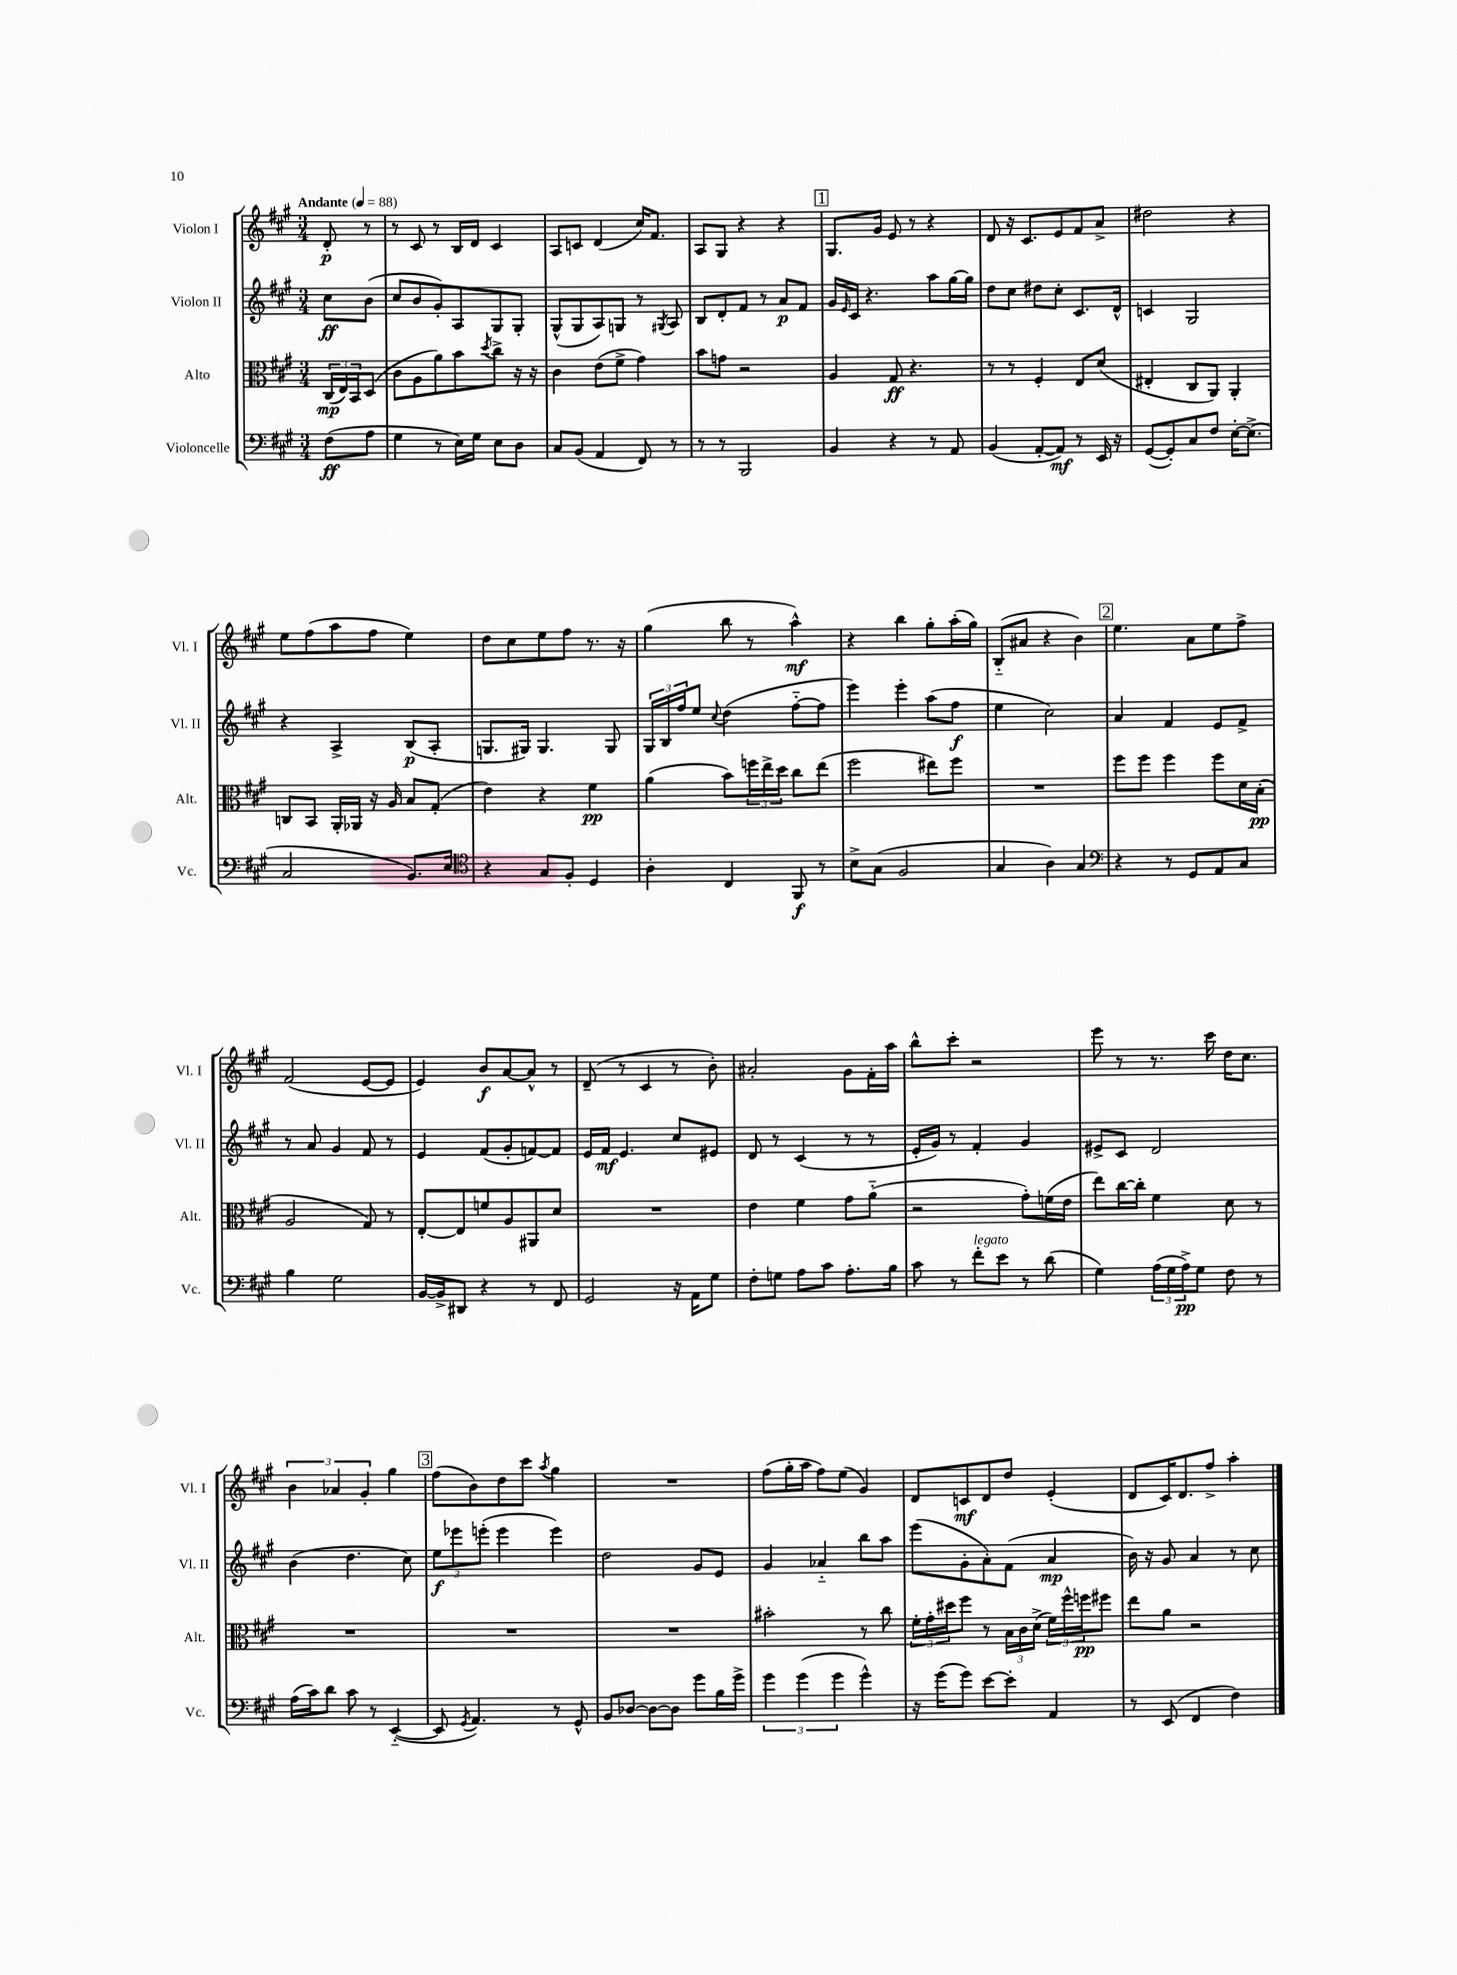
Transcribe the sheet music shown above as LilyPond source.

<<
\new StaffGroup <<
\new Staff = "s0" \with { instrumentName = "Violon I" shortInstrumentName = "Vl. I" } {
    \clef treble \key a \major \numericTimeSignature \time 3/4 \partial 4 \tempo "Andante" 4 = 88
    d'8-.\p r8 |
    r8 cis'8 r8 b16 d'16 cis'4 |
    a8 c'8 d'4( cis''16) fis'8. |
    a8 gis8 r4 r4 |
    \mark \markup { \box "1" } gis8. gis'16 e'8 r8 r4 |
    d'8 r16 cis'8. e'8 fis'8 a'8-> |
    dis''2 r4 |
    e''8 fis''8( a''8 fis''8 e''4) |
    d''8 cis''8 e''8 fis''8 r8. r16 |
    gis''4( b''8 r8 a''4-^\mf) |
    r4 b''4 gis''8-. a''16-.( gis''16) |
    b8-_( ais'8 r4 b'4) |
    \mark \markup { \box "2" } e''4. a'8 e''8 fis''8-> |
    fis'2( e'8~ e'8 |
    e'4) b'8\f a'8~ a'8-^ r8 |
    d'8--( r8 cis'4 r8 b'8-.) |
    ais'2-. gis'8 fis'16-. a''16 |
    b''8-^ cis'''8-. r2 |
    e'''8 r8 r8. cis'''16 d''16 cis''8. |
    \tuplet 3/2 { b'4 aes'4 gis'4-. } gis''4 |
    \mark \markup { \box "3" } fis''8( b'8) d''8 cis'''8 \acciaccatura { a''8 } gis''4 |
    R2. |
    fis''8( gis''16-. a''16 fis''8) e''8( gis'4) |
    d'8 c'8\mf d'8 d''8 e'4-.( |
    d'8 cis'16) d'8. fis''8-> a''4-. \bar "|." |
}
\new Staff = "s1" \with { instrumentName = "Violon II" shortInstrumentName = "Vl. II" } {
    \clef treble \key a \major \numericTimeSignature \time 3/4 \partial 4
    cis''8\ff b'8( |
    cis''8 b'8 gis'8-.) a8 gis8 gis8-. |
    gis8-^( gis8 a8) g8 r8 \acciaccatura { gis8 } a8 |
    b8 d'8-. fis'8 r8 a'8\p fis'8 |
    \mark \markup { \box "1" } gis'16 \grace { e'16 } cis'16 r4. a''8 gis''16~ gis''16 |
    d''8 cis''8 dis''8 cis''8-. cis'8. d'16-^ |
    c'4 gis2 |
    r4 a4-> b8\p( a8-. |
    g8. gis16) gis4. gis8 |
    \tuplet 3/2 { gis16 b16 fis''16 } e''8 \appoggiatura { cis''8 } d''4( fis''8~-_ fis''8 |
    e'''4) e'''4-. a''8( fis''8\f |
    e''4 cis''2) |
    \mark \markup { \box "2" } a'4 fis'4 e'8 fis'8-> |
    r8 a'8 gis'4 fis'8 r8 |
    e'4 fis'8( gis'8-. f'8~) f'8 |
    e'16 fis'16\mf e'4. cis''8 eis'8 |
    d'8 r8 cis'4( r8 r8 |
    e'16-. gis'16) r8 fis'4-. gis'4 |
    eis'8-> cis'8 d'2 |
    b'4( d''4. cis''8) |
    \mark \markup { \box "3" } \tuplet 3/2 { e''8\f ees'''8 e'''8-.( } e'''4 e'''4) |
    d''2 gis'8 e'8 |
    gis'4 aes'4-_ b''8 a''8 |
    e'''8( gis'8-. a'8-.) fis'8( a'4\mp |
    b'16) r16 gis'8 a'4 r8 cis''8 \bar "|." |
}
\new Staff = "s2" \with { instrumentName = "Alto" shortInstrumentName = "Alt." } {
    \clef alto \key a \major \numericTimeSignature \time 3/4 \partial 4
    \tuplet 3/2 { cis16\mp( e16) b,16 } d8( |
    cis'8 a8 a'8) b'8 \acciaccatura { d''8 } cis''8-> r16 r16 |
    cis'4 e'8( fis'8-> gis'4) |
    b'8 g'8 r2 |
    \mark \markup { \box "1" } a4 gis8\ff r4. |
    r8 r8 fis4-. e8 d'8( |
    eis4-. cis8 a,8) a,4-. |
    c8 b,8 a,16-. aes,16 r16 a16 b8 gis8-.( |
    e'4) r4 fis'4\pp |
    a'4( b'8) \tuplet 3/2 { f''16 e''16-> d''16 } cis''8 e''8( |
    fis''2 eis''8) fis''8 |
    R2. |
    \mark \markup { \box "2" } fis''8 fis''8 fis''4 fis''8 d'16 b16-.\pp( |
    a2 gis8) r8 |
    e8~-. e8 f'8 a8 ais,8 d'8 |
    R2. |
    e'4 fis'4 gis'8 a'8-_( |
    r2 gis'8-.) f'16( e'16 |
    e''8) cis''16~ cis''16-. fis'4 d'8 r8 |
    R2. |
    \mark \markup { \box "3" } R2. |
    R2. |
    bis'2-. r8 cis''8 |
    \tuplet 3/2 { fis'16-. gis'16-. dis''16 } fis''8 r8 \tuplet 3/2 { b16 cis'16 d'16->( } \tuplet 3/2 { fis'16) fis''16-^ f''16\pp } fis''8 |
    e''8 a'8 r2 \bar "|." |
}
\new Staff = "s3" \with { instrumentName = "Violoncelle" shortInstrumentName = "Vc." } {
    \clef bass \key a \major \numericTimeSignature \time 3/4 \partial 4
    fis8\ff( a8 |
    gis4 r8 e16) gis16 e8 d8 |
    cis8 b,8( a,4 fis,8) r8 |
    r8 r8 b,,2 |
    \mark \markup { \box "1" } b,4 r4 r8 a,8 |
    b,4( a,8~-. a,8\mf) r8 e,16 r16 |
    gis,8~( gis,8-.) cis8 fis8 e16~-. e8.->( |
    cis2 b,8.) e16 |
    \clef tenor r4 gis8 fis8-. d4 |
    a4-. cis4 fis,8\f r8 |
    b8-> gis8( fis2 |
    gis4 a4) gis4 |
    \mark \markup { \box "2" } \clef bass r4 r8 gis,8 a,8 cis8 |
    b4 gis2 |
    b,16~ b,16-> dis,8 r4 r8 fis,8 |
    gis,2 r16 a,16 gis8 |
    fis8-. g8 a8 cis'8 a8.-. b16 |
    cis'8 r8 fis'8-.^\markup { \italic "legato" } e'8 r8 d'8( |
    gis4) \tuplet 3/2 { a16( gis16 a16->\pp) } gis8 fis8 r8 |
    a16( cis'16) d'8 cis'8 r8 e,4~-_( |
    \mark \markup { \box "3" } e,8 \acciaccatura { gis,8 } a,4.) r8 gis,8-^ |
    b,8 des8~ des8~ des8 gis'8 b16 gis'16-> |
    \tuplet 3/2 { gis'4 gis'4( gis'4 } gis'4-^) |
    r16 gis'16( gis'8) e'8~ e'8-. a,4 |
    r8 e,8( fis,4 fis4) \bar "|." |
}
>>
>>
\layout { \context { \Score \remove "Bar_number_engraver" } }
